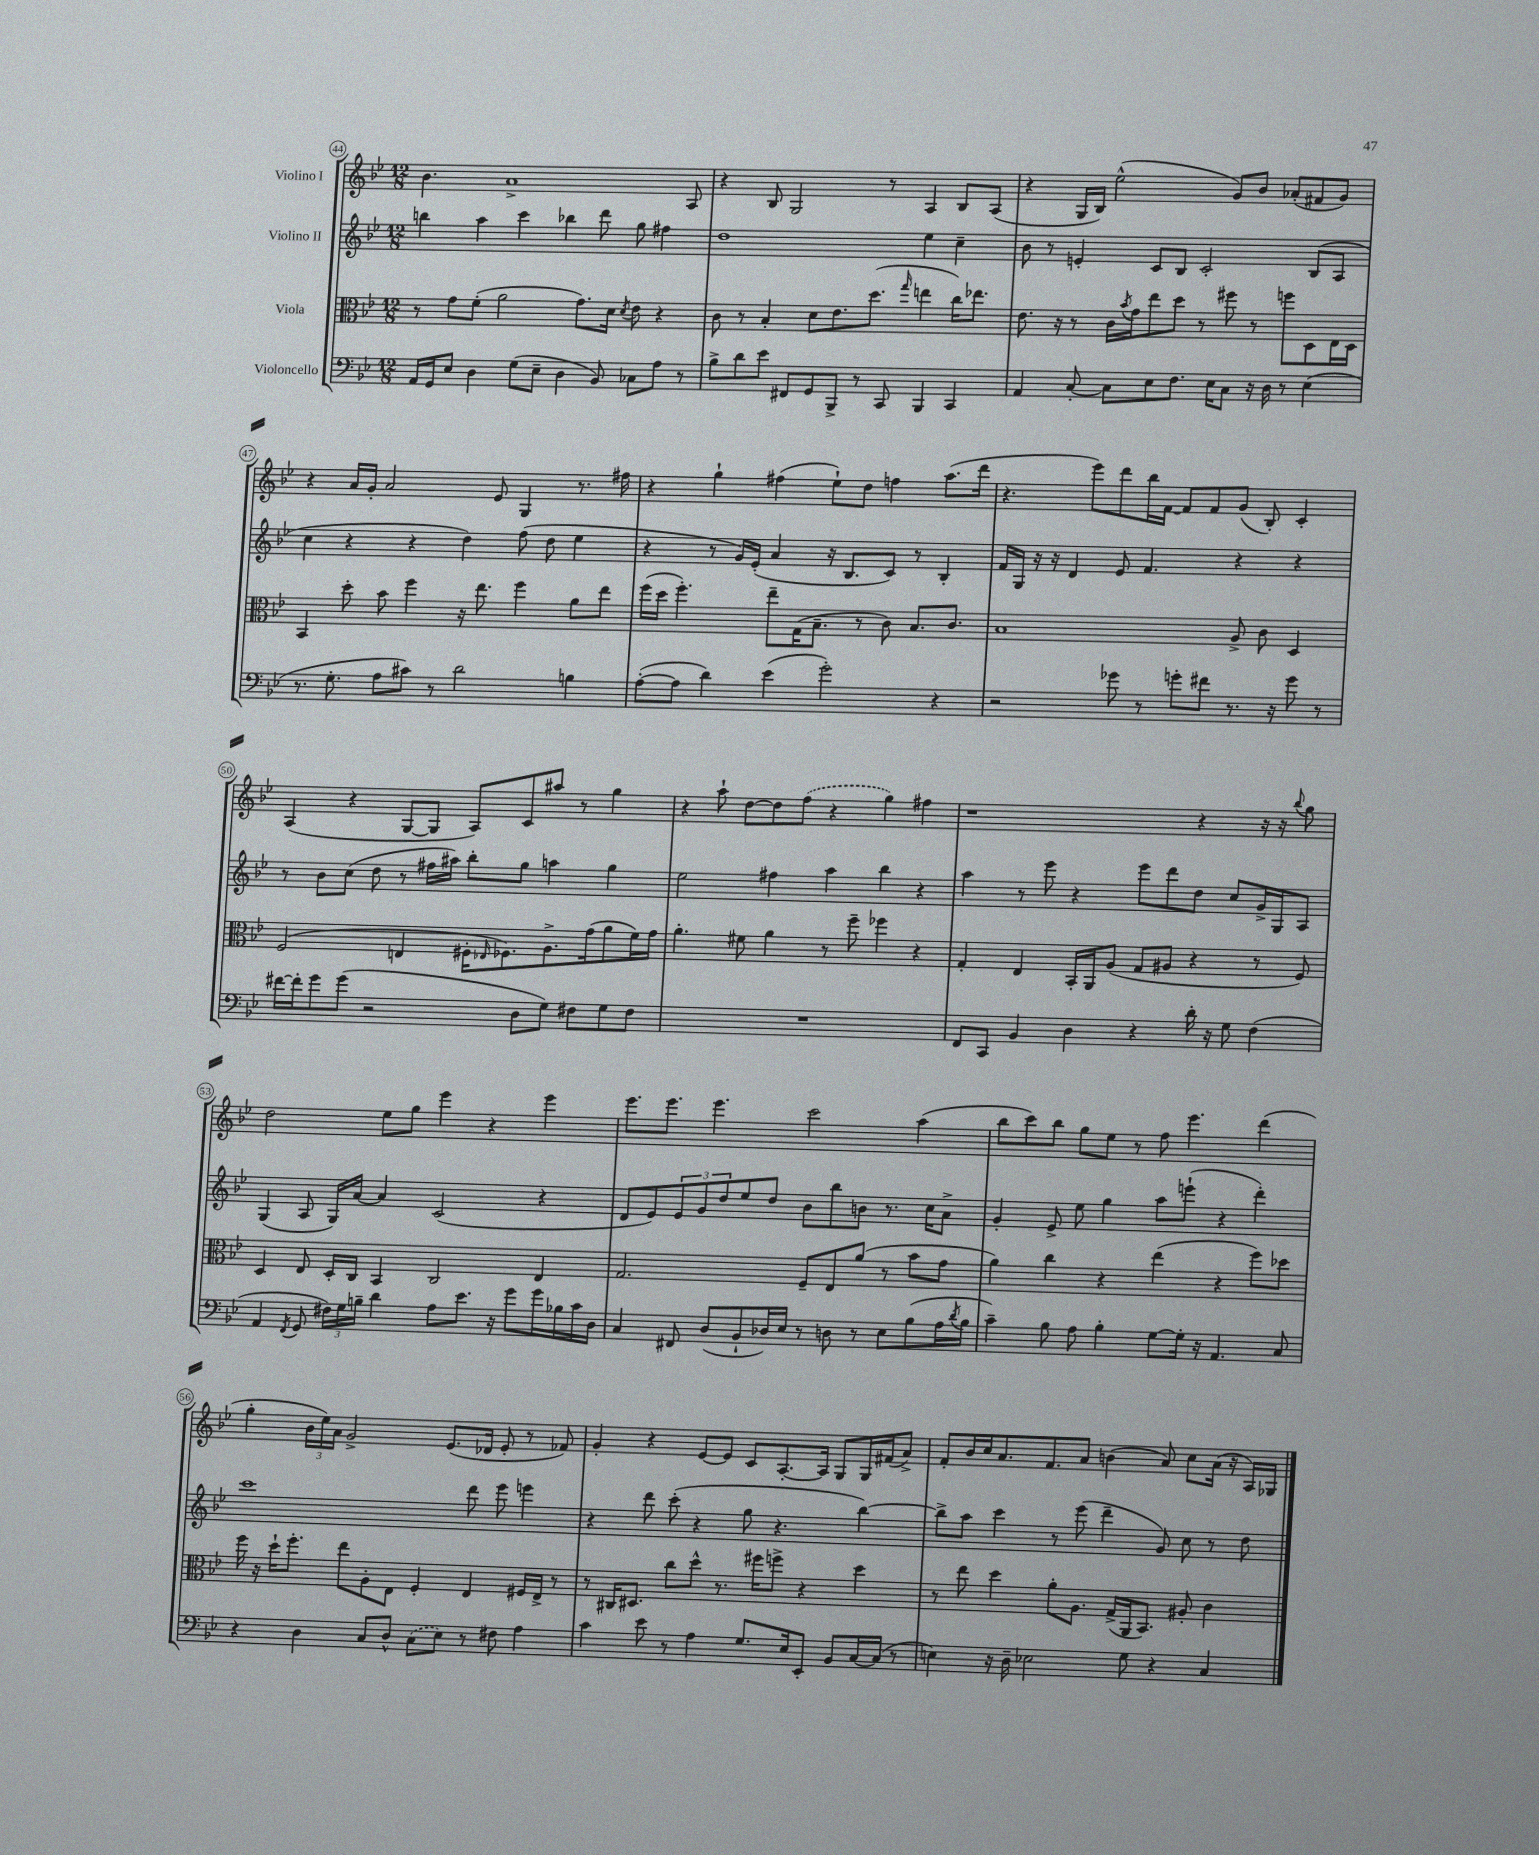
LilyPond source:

<<
\new StaffGroup <<
\new Staff = "s0" \with { instrumentName = "Violino I" } {
    \clef treble \key bes \major \numericTimeSignature \time 12/8
    bes'4. a'1-> a8 |
    r4 bes8 g2 r8 a4 bes8 a8( |
    r4 g16 bes16) ees''2-^( g'8) bes'8 aes'8-.( fis'8 g'8) |
    r4 a'16 g'16-. a'2 ees'8 g4 r8. fis''16 |
    r4 g''4-! fis''4( ees''8-!) d''8 f''4 a''8.( d'''16 |
    r4. ees'''8) d'''8 bes''16 f'16~ f'8 f'8 g'8( bes8-.) c'4-. |
    a4( r4 g8~ g8 a8) c'8 ais''8 r8 g''4 |
    r4 a''8-! d''8~ d''8 \once \slurDashed f''8( r4 g''4) fis''4 |
    r1 r4 r16 r16 \appoggiatura { bes''8 } g''8 |
    d''2 ees''8 g''8 ees'''4 r4 ees'''4 |
    ees'''8. ees'''8. ees'''4. c'''2 a''4( |
    bes''8 c'''8) bes''8 g''8 ees''8 r8 f''8 ees'''4. d'''4( |
    g''4-. \tuplet 3/2 { bes'16 ees''16) a'16 } g'2-> ees'8.( des'16 ees'8-. r8 fes'8) |
    g'4-. r4 ees'8~ ees'8 c'8 a8.~-. a16 g8 g16 fis'16( a'8->) |
    f'8-. bes'16 c''16 a'8. f'8. a'8 b'4( a'8) c''8 a'16( r16 a16) ges16 \bar "|." |
}
\new Staff = "s1" \with { instrumentName = "Violino II" } {
    \clef treble \key bes \major \numericTimeSignature \time 12/8
    b''4 a''4 c'''4 bes''4 d'''8 g''8 fis''4 |
    d''1 ees''4 c''4-- |
    bes'8 r8 e'4-. c'8 bes8 c'2-. bes8( a8 |
    c''4 r4 r4 d''4) f''8( d''8 ees''4 |
    r4 r8 g'16) ees'16-.( a'4 r16 bes8. c'8) r8 bes4-. |
    f'16 g16 r16 r16 d'4 ees'8 f'4. r4 r4 |
    r8 bes'8 c''8( d''8 r8 fis''16 ais''16) bes''8-. g''8 a''4 g''4 |
    ees''2 fis''4 a''4 bes''4 r4 |
    a''4 r8 ees'''8 r4 ees'''8 d'''8 d''8 c''8 g'16-> g16 a8 |
    g4( a8 g16) a'16~ a'4 c'2( r4 |
    d'8 ees'8) \tuplet 3/2 { ees'8 g'8 d''8 } ees''8 d''8 bes'8 bes''8 b'8 r8. c''16 a'8-> |
    g'4-. ees'8-> ees''8 g''4 a''8 e'''8-!( r4 d'''4-.) |
    c'''1 d'''8 ees'''8 e'''4 |
    r4 d'''8 c'''8-.( r4 g''8 r4. bes''4~) |
    bes''8-> a''8 c'''4 r8 ees'''8( d'''4-- g'8) c''8 r8 d''8 \bar "|." |
}
\new Staff = "s2" \with { instrumentName = "Viola" } {
    \clef alto \key bes \major \numericTimeSignature \time 12/8
    r8 g'8 f'8-.( a'2 g'8.) d'16 \acciaccatura { d'8 } ees'8 r4 |
    c'8 r8 bes4-. d'8 ees'8. d''8.( \grace { g''16 } e''4 c''16) ees''8. |
    ees'8. r16 r8 c'16 \acciaccatura { bes'8 } g'16 ees''8 d''8 r8 fis''8 r8 f''8 d8 ees16 d16 |
    bes,4 d''8-. bes'8 f''4 r16 ees''8. f''4 a'8 ees''8 |
    f''16( d''16 f''4.-.) ees''8-- g16( bes8.-- r8 c'8) bes8. c'8. |
    bes1 a8-> c'8 d4 |
    f2( e4 fis16-. \grace { ees16 } fes8.) a8.-> g'16( a'8 f'16) g'16 |
    a'4.-. fis'8 a'4 r8 f''8-- fes''4 r4 |
    g4-. ees4 bes,16-. a,16 a8( g8 ais8 r4 r8 f8) |
    d4 ees8 d16-. c16 bes,4 c2 ees4 |
    g2. f8-- ees8 a'8( r8 bes'8 g'8 |
    a'4) c''4 r4 ees''4( r4 f''8) des''8 |
    f''16 r16 d''16-! f''8.-. ees''8 a8-. ees8 f4-. ees4 fis16 ees16-> r8 |
    r8 cis16 dis8. c''8 d''8-^ r8. fis''16 f''8-> r4 d''4 |
    r8 ees''8 d''4 a'8-. a8. g16->( a,16 bes,8.) ais8-. c'4 \bar "|." |
}
\new Staff = "s3" \with { instrumentName = "Violoncello" } {
    \clef bass \key bes \major \numericTimeSignature \time 12/8
    a,16 g,16 ees8 d4 g8( ees8-- d4 bes,8) ces8 a8 r8 |
    bes8-> d'8 ees'8 fis,8 g,8 bes,,8-> r8 c,8 bes,,4 c,4 |
    a,4 c8~-. c8 ees8 f8. ees16 c8 r16 d16 r8 ees4( |
    r8. g8.-. a8 cis'8) r8 d'2 b4 |
    a8~-.( a8 d'4) ees'4( g'2-.) r4 |
    r2 ges'8 r8 g'8-. fis'8 r8. r16 g'8 r8 |
    fis'16~ fis'16-. g'8 g'8( r2 d8 g8) fis8 g8 fis8 |
    R1. |
    f,8 c,8 bes,4 d4 r4 d'16-. r16 g8 f4( |
    a,4 \acciaccatura { f,8 } g,8 \tuplet 3/2 { fis16) g16 b16-- } d'4 a8 ees'8. r16 g'8 g'16 bes16 c'16 d16 |
    c4 fis,8 d8( bes,8-! des16) ees16 r8 d8 r8 ees8 bes8( a16 \acciaccatura { d'8 } bes16 |
    c'4--) bes8 a8 bes4-. g8~ g16-. r16 a,4. c8 |
    r4 d4 c8 d8-^ \once \slurDashed c8( ees8) r8 fis8 a4 |
    c'4 ees'8 r8 a4 g8. ees16 ees,8-. bes,8 c16~ c16( r8 |
    e4) r16 d16-- ees2 g8 r4 c4 \bar "|." |
}
>>
>>
\layout { \context { \Score currentBarNumber = #44 \override BarNumber.stencil = #(make-stencil-circler 0.1 0.3 ly:text-interface::print) } }
